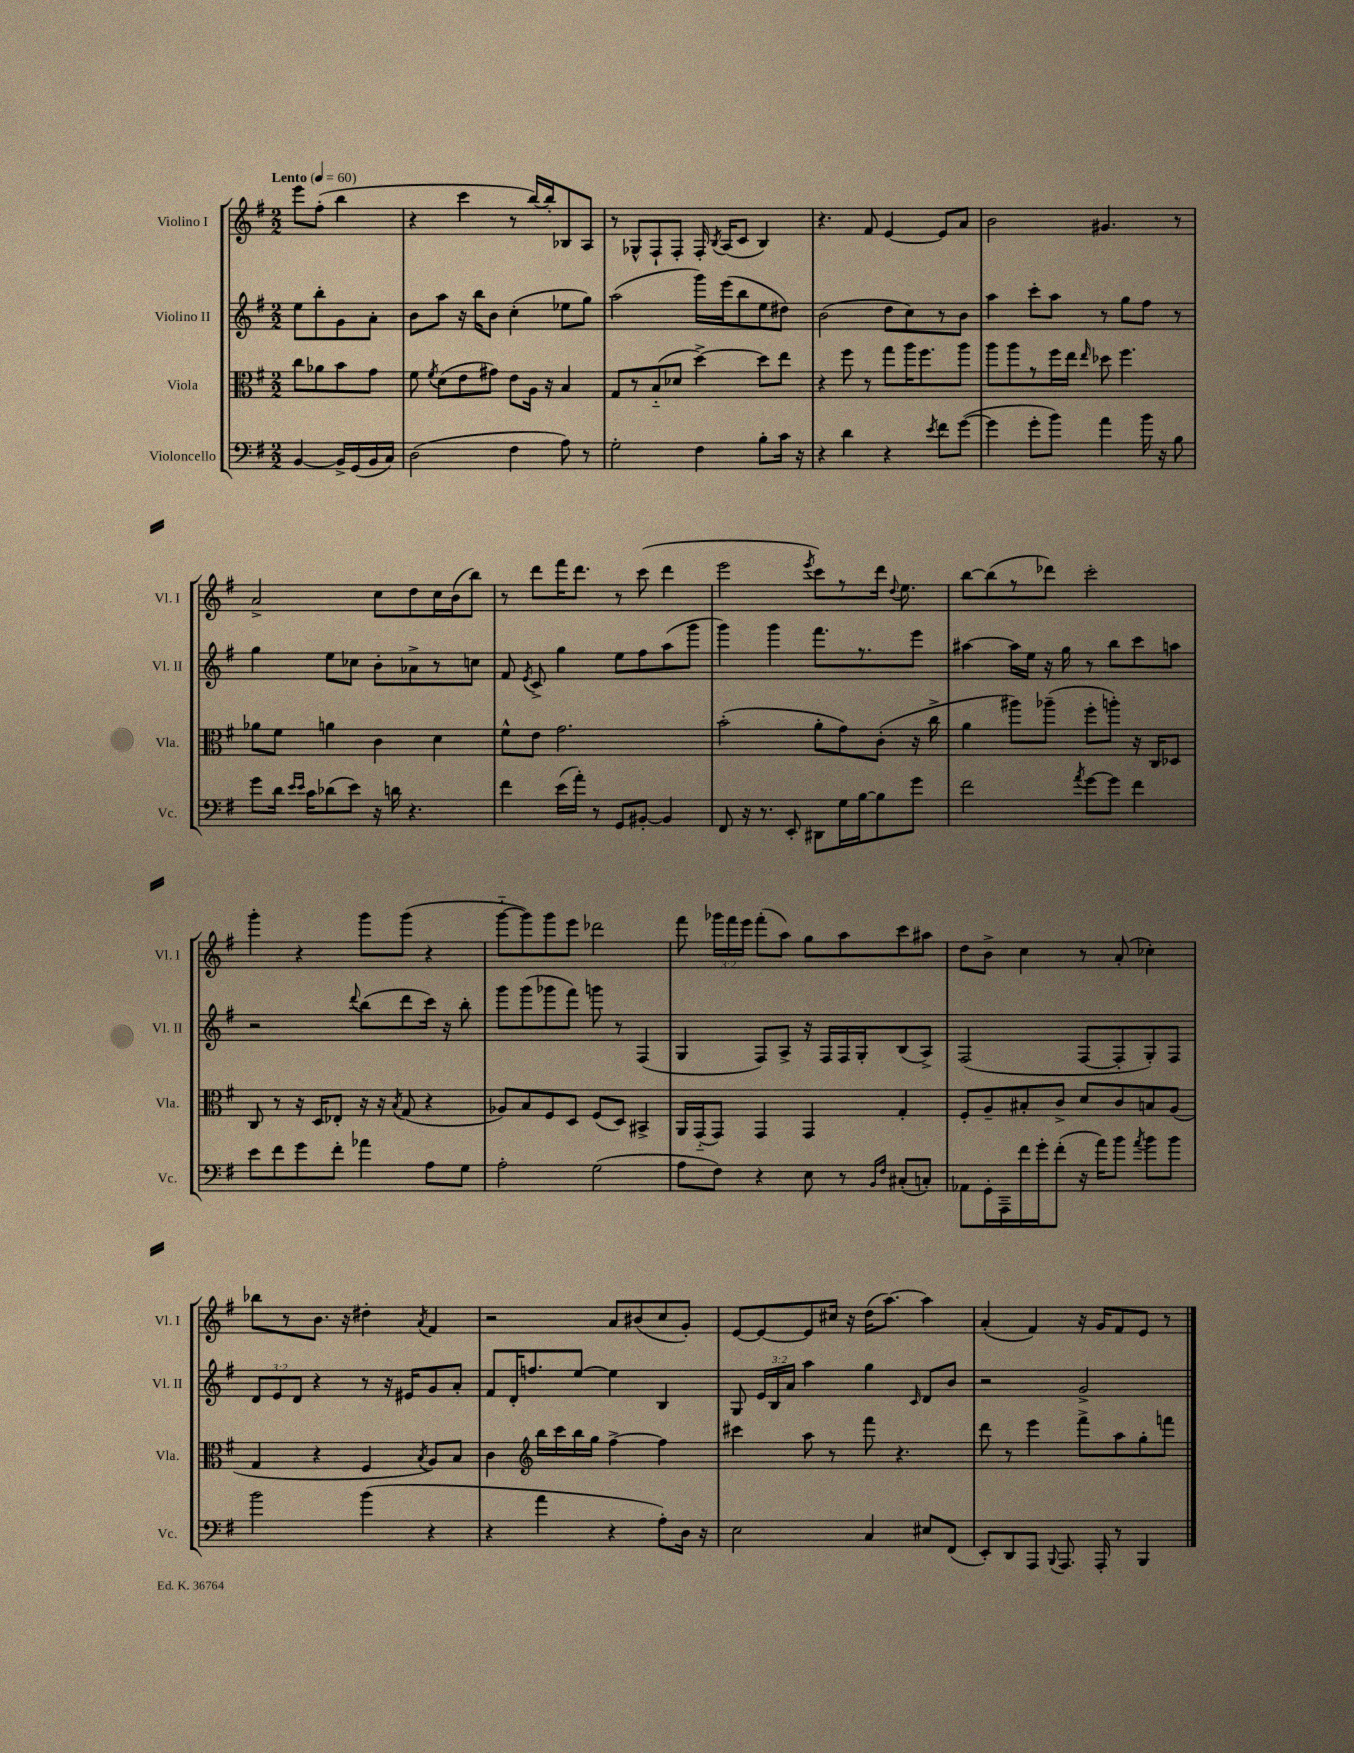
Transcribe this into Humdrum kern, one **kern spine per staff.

**kern	**kern	**kern	**kern
*part4	*part3	*part2	*part1
*staff4	*staff3	*staff2	*staff1
*I"Violoncello	*I"Viola	*I"Violino II	*I"Violino I
*I'Vc.	*I'Vla.	*I'Vl. II	*I'Vl. I
*clefF4	*clefC3	*clefG2	*clefG2
*k[f#]	*k[f#]	*k[f#]	*k[f#]
*M2/2	*M2/2	*M2/2	*M2/2
*MM60	*MM60	*MM60	*MM60
=	=	=	=
!	!	!	!LO:TX:a:B:t=Lento
[4BB/	8cc\L	8ee\L	8eee\L
.	8a-X\	8bb'\	(8ff#'\J
16BB^/LL]	8b\	8g\	4bb\
(16GG/	.	.	.
16BB/	8g\J	8a'\J	.
16C/JJ)	.	.	.
=1	=1	=1	=1
(2D\	8f#\	8b\L	4r
.	8qf#/	.	.
.	(8d\L	8aa\J	.
.	8e\	16r	4ccc\
.	.	16bb\KL	.
.	8g#X\J)	8b\J	.
4F#\	8e\L	(4cc'\	8r
.	16A\Jk	.	[16bb/LL)
.	16r	.	16bb'/J]
8A\)	4B/	8ee-X\L	8B-X/
8r	.	8gg\J)	8A/J
=2	=2	=2	=2
2G'\	8G/L	(2aa\	8r
.	8r	.	8G-X^^/L
.	(8B/	.	8F#`/
.	8d-X/J	.	8F#'/J
4F#\	[4dd^\)	16ggg\LL)	16F#'/
.	.	.	8qB/
.	.	(16eee\J	(16A/KL
.	.	8bb\	8c/J
8B'\L	8dd\L]	8ee\	4B/)
16c\Jk	8ee\J	8dd#X\J)	.
16r	.	.	.
=3	=3	=3	=3
4r	4r	(2b\	4.r
4d\	8ff#\	.	.
.	8r	.	8f#/
4r	8gg\L	8dd\L	[4e/
.	16aa\K	8cc\)	.
.	8.ff#\	.	.
8qe/	.	.	.
8f#\L	.	8r	8e/L]
([8g\J	8aa\J	8b\J	8a/J
=4	=4	=4	=4
4g\]	8aa\L	4aa\	2b\
.	8aa\	.	.
8g'\L	8r	8ccc'\L	.
8b\J)	16ff#\L	8aa\J	.
.	16ee\JJ	.	.
.	16qqee/	.	.
4a\	8dd-X\	8r	4.g#X/
.	4.ff#\	8gg\L	.
16b\	.	8ff#\J	.
16r	.	.	.
8B\	.	8r	8r
!!LO:LB:g=z
=5	=5	=5	=5
8g\L	8a-X\L	4gg\	2a^/
16d\Jk	8f#\J	.	.
16qqe/LL	.	.	.
16qqe/JJ	.	.	.
16c\KL	.	.	.
(8d-X\	4an\	8ee\L	.
8e\J)	.	8cc-X\J	.
16r	4c\	8b'\L	8cc\L
16dn\	.	.	.
4.r	.	8a-X^\	8dd\
.	4d\	8r	16cc\L
.	.	.	(16b\J
.	.	8ccn\J	8bb\J)
=6	=6	=6	=6
4f#\	8f#^^\L	8f#/	8r
.	.	8qe/	.
.	8e\J	8c^/	8ddd\L
(16e\LL	2.g\	4gg\	16fff#\K
16a'\JJ)	.	.	8.ddd\J
8r	.	.	.
8GG/L	.	8ee\L	8r
[8BB#X'/J	.	8ff#\	(8ccc\
4BB#/]	.	(8aa\	4ddd\
.	.	8ggg\J	.
=7	=7	=7	=7
8FF#/	(2b'\	4ggg\)	2eee\
16r	.	.	.
8.r	.	.	.
.	.	4ggg\	.
8EE'/	.	.	.
.	.	.	8qeee/
8DD#X\L	8a'\L	8.fff#\L	8ccc\L)
16G\L	8g\)	.	8r
[16B\J	.	8.r	.
8B\]	(8c'\J	.	16ddd\Jk
.	.	.	8qqdd/
.	.	.	8.ee\
8g\J	16r	8eee\J	.
.	16cc^\	.	.
=8	=8	=8	=8
2f#\	4a\	[4aa#X\	[8bb\L
.	.	.	(8bb\]
.	8aa#X\L)	16aa#\LL]	8r
.	.	16ee\JJ	.
.	(8aa-X~\J	16r	8ddd-X\J)
.	.	16gg\	.
8qa/	.	.	.
[8g\L	8ff#'\L	8r	2ccc'\
8g\J]	8aan'\J)	8bb\L	.
4f#\	16r	8ccc\	.
.	16C/KL	.	.
.	8D-X/J	8aan\J	.
!!LO:LB:g=z
=9	=9	=9	=9
8e\L	8C/	2r	4ggg'\
8f#\	8r	.	.
8g\	16r	.	4r
.	16D/KL	.	.
8f#'\J	8E-X'/J	.	.
.	.	8qqddd/	.
4a-X\	16r	(8bb\L	8ggg\L
.	16r	.	.
.	8qB/	.	.
.	(8G/	8ddd\	(8ggg\J
8A\L	4r	16ccc\Jk)	4r
.	.	16r	.
8G\J	.	8bb'\	.
=10	=10	=10	=10
2A'\	8A-X/L)	8ggg\L	[8ggg\L
.	8B/	(8ggg\	8ggg\])
.	8F#/	8ggg-X\	8ggg\
.	8D/J	8fff#\J)	8eee\J
(2G\	(8F#/L	8gggn\	2ddd-X\
.	8D/J)	8r	.
.	4BB#X^/	(4F#/	.
=11	=11	=11	=11
8A\L	16AA/LL	4G/	8fff#\
.	(16GG/J	.	.
8F#\J)	8GG/J)	.	24ggg-X\LL
.	.	.	24fff#\
.	.	.	24eee\JJ
4r	4GG/	8F#/L)	(8fff#'\L
.	.	8A^/J	8aa\J)
8E\	4GG/	16r	8gg\L
.	.	16F#/LL	.
8r	.	16F#/	8aa\
.	.	16G'/J	.
16qqBB/LL	.	.	.
16qqF#/JJ	.	.	.
(8C#X'/L	4G'/	(8B/	8ccc\
8Cn'/J)	.	8A^/J)	8aa#X\J
=12	=12	=12	=12
8AA-X\L	8F#'/L	(2F#/	8dd\L
16GG'\L	8A~/	.	8b^\J
16AAA~\	.	.	.
16f#\	8B#X'/	.	4cc\
16g'\J	.	.	.
(8f#'\J	8c^/J	.	.
16r	8d/L	[8F#/L	8r
16a\KL)	.	.	.
8b\J	8c/	8F#'/]	(8a'/
8qa/	.	.	.
8b\L	8Bn/	8G'/)	4cc-X'\)
8b\J	(8A/J	8F#/J	.
!!LO:LB:g=z
=13	=13	=13	=13
2b\	4G/	12d/L	8bb-X\L
.	.	12e/	.
.	.	.	8r
.	.	12d/J	.
.	4r	4r	8.b\J
.	.	.	16r
(4b\	4F#/	8r	4dd#X'\
.	.	16r	.
.	.	16e#X/KL	.
.	8qB/	.	8qa/
4r	8A/L)	8g/	4f#/
.	8B/J	8a'/J	.
=14	=14	=14	=14
4r	4c\	8f#/L	2r
.	.	16d'/K	.
.	.	8.ffn/	.
*	*clefG2	*	*
4a\	16bb\LL	.	.
.	16ccc\	.	.
.	16bb\	[8ee/J	.
.	16gg\JJ	.	.
4r	[4ff#^\	4ee\]	8a/L
.	.	.	(8b#X/
8A'\L)	4ff#\]	4B/	8cc/
16D\Jk	.	.	8g'/J)
16r	.	.	.
=15	=15	=15	=15
2E\	4ccc#X\	8G/	[8e/L
.	.	24e/LL	8e/_
.	.	24B/	.
.	.	24a/JJ	.
.	8aa\	4aa\	8e/]
.	8r	.	16cc#X/Jk
.	.	.	16r
4C/	8fff#\	4gg\	(16dd\KL
.	.	.	[8.aa\J)
.	4.r	.	.
.	.	16qqc/	.
8E#X/L	.	8d/L	4aa\]
(8FF#/J	.	8b/J	.
=16	=16	=16	=16
8EE'/L)	8ddd\	2r	(4a'/
8DD/	8r	.	.
8AAA/J	4eee\	.	4f#/)
8qqBBB/	.	.	.
8.AAA/	.	.	.
.	8fff#^\L	2g^/	16r
16AAA'/	.	.	16g/KL
8r	8aa\	.	8f#/
4BBB/	8gg'\	.	8e/J
.	8fffn\J	.	8r
==	==	==	==
*-	*-	*-	*-
